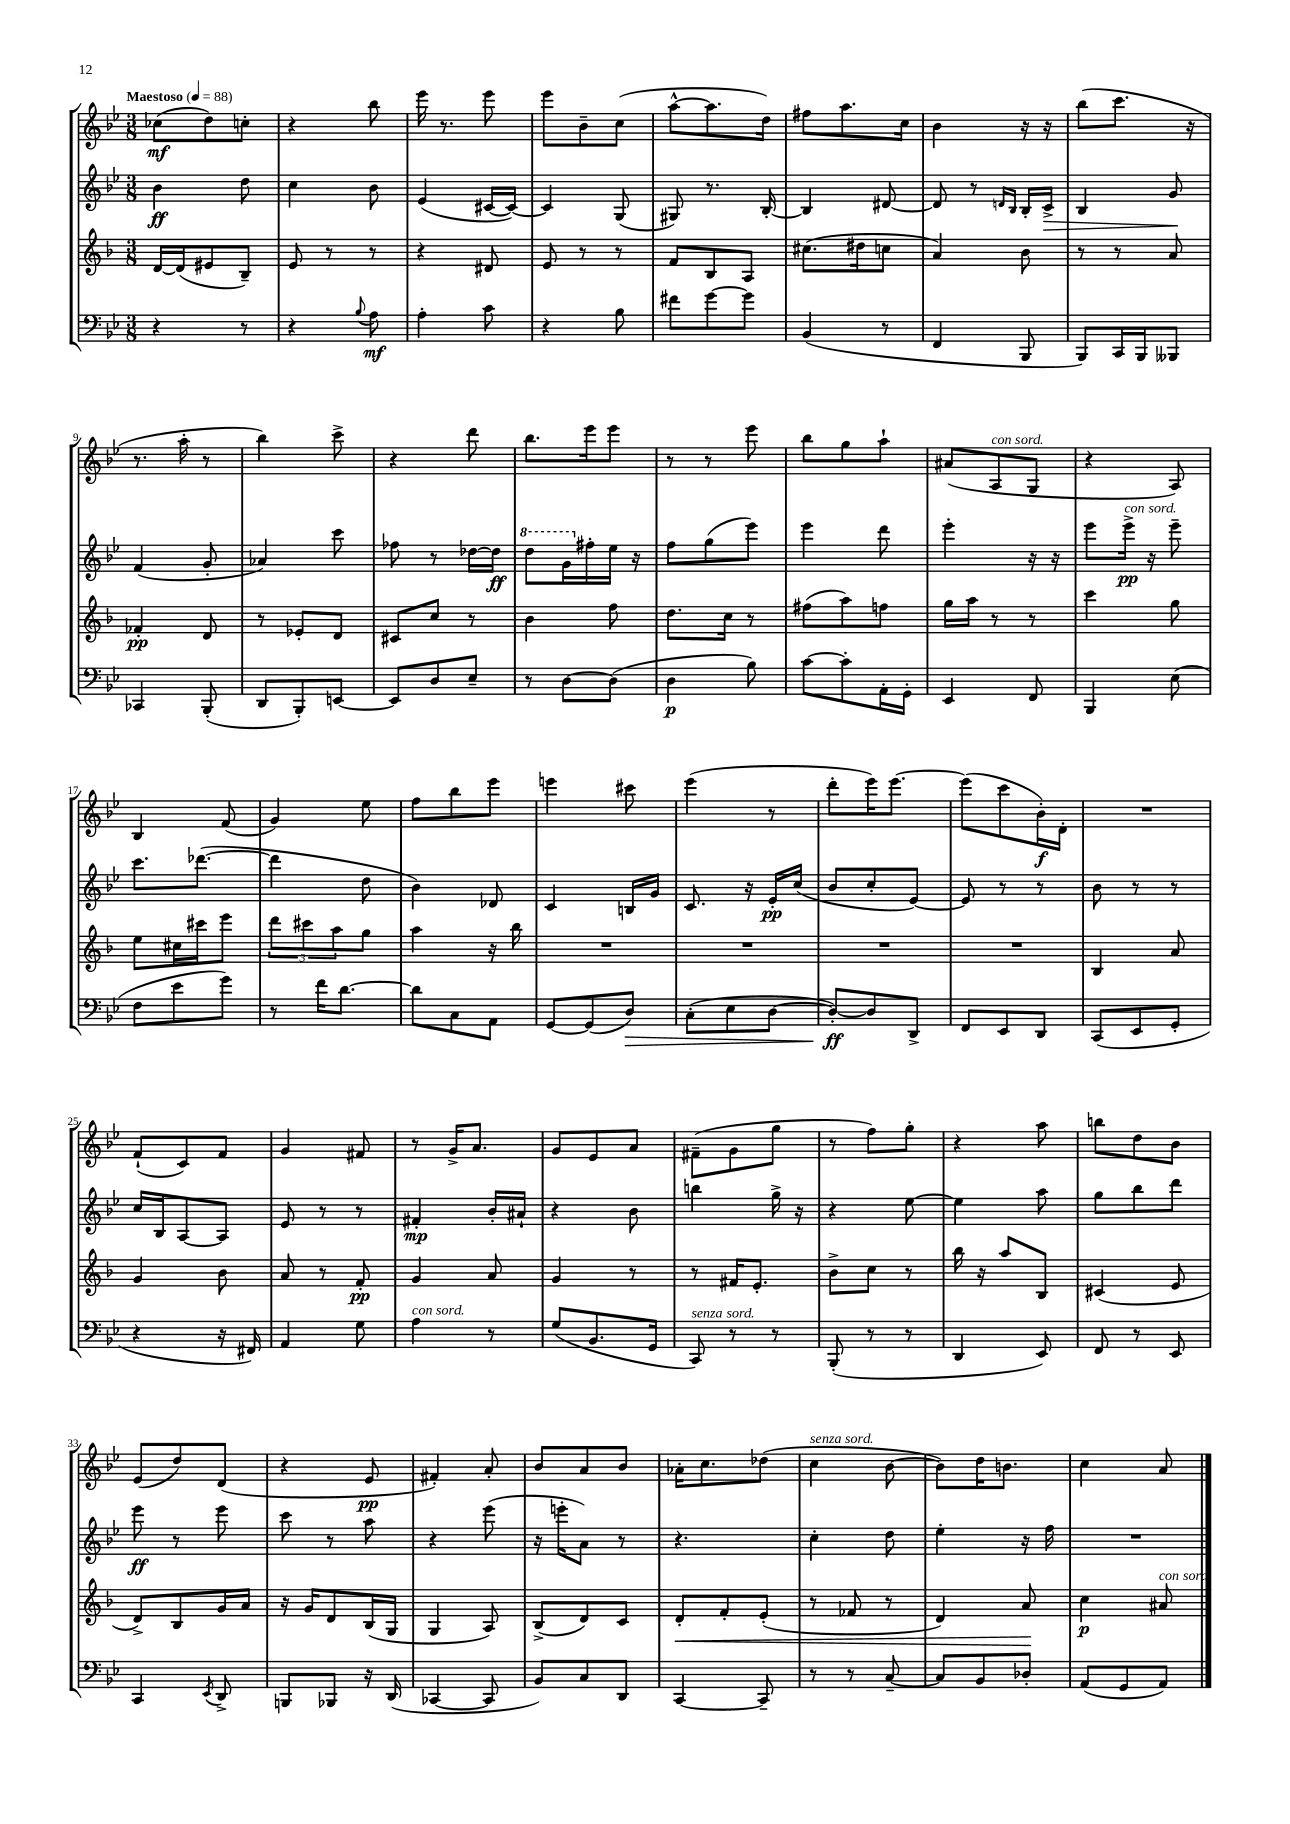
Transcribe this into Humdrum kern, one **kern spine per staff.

**kern	**kern	**kern	**kern
*staff4	*staff3	*staff2	*staff1
*clefF4	*clefG2	*clefG2	*clefG2
*k[b-e-]	*k[b-]	*k[b-e-]	*k[b-e-]
*M3/8	*M3/8	*M3/8	*M3/8
*MM88	*MM88	*MM88	*MM88
4r	[16d	4b-	(8cc-
.	(16d]	.	.
.	8e#	.	8dd)
8r	8B-~)	8dd	8cc'
=	=	=	=
4r	8e	4cc	4r
.	8r	.	.
8qqB-	.	.	.
8A	8r	8b-	8bb-
=	=	=	=
4A'	4r	(4e-	16eee-
.	.	.	8.r
8c	8d#	[16c#	8eee-
.	.	16c#_)	.
=	=	=	=
4r	8e	4c#]	8eee-
.	8r	.	8b-~
8B-	8r	(8G	(8cc
=	=	=	=
8f#	8f	8G#)	[8aa^^
[8g	8B-	8.r	8.aa]
8g]	8A	.	.
.	.	[16B-'	16dd)
=	=	=	=
(4BB-	(8.cc#	4B-]	8ff#
.	.	.	8.aa
.	16dd#	.	.
8r	8cc	[8d#	.
.	.	.	16cc
=	=	=	=
4FF	4a)	8d#]	4b-
.	.	8r	.
.	.	16qqd	.
.	.	16qqB-	.
8BBB-	8b-	16B-'	16r
.	.	16c^	16r
=	=	=	=
8BBB-)	8r	4B-	(8bb-
16CC	8r	.	8.ccc
16BBB-	.	.	.
8BBB--	8a	8g	.
.	.	.	16r
=	=	=	=
4CC-	4f-'	(4f	8.r
.	.	.	16aa'
(8BBB-'	8d	8g'	8r
=	=	=	=
8DD	8r	4a-)	4bb-)
8BBB-')	8e-'	.	.
[8EE	8d	8ccc	8ccc^
=	=	=	=
8EE]	8c#	8ff-	4r
8D	8cc	8r	.
8E-~	8r	[16dd-	8ddd
.	.	16dd-]	.
=	=	=	=
8r	4b-	8ddd	8.bb-
[8D	.	16gg	.
.	.	16ff#'	16eee-
(8D]	8ff	16ee-	8eee-
.	.	16r	.
=	=	=	=
4D	8.dd	8ff	8r
.	.	(8gg	8r
.	16cc	.	.
8B-)	8r	8eee-)	8eee-
=	=	=	=
[8c	(8ff#	4eee-	8bb-
8c']	8aa)	.	8gg
16AA'	8ff	8ddd	8aa`
16GG'	.	.	.
=	=	=	=
4EE-	16gg	4eee-'	(8a#
.	16aa	.	.
.	8r	.	8A
8FF	8r	16r	8G
.	.	16r	.
=	=	=	=
4BBB-	4ccc	8eee-	4r
.	.	16eee-^	.
.	.	16r	.
(8E-	8gg	8eee-~	8A)
=	=	=	=
8F	8ee	8.ccc	4B-
8e-	16cc#	.	.
.	16ccc#	([8.ddd-	.
8g)	8eee	.	(8f
=	=	=	=
8r	12ddd	4ddd-]	4g)
.	12ccc#	.	.
16f	.	.	.
.	12aa	.	.
[8.d	.	.	.
.	8gg	8dd	8ee-
=	=	=	=
8d]	4aa	4b-)	8ff
8C	.	.	8bb-
8AA	16r	8d-	8eee-
.	16bb-	.	.
=	=	=	=
[8GG	4.r	4c	4eee
(8GG]	.	.	.
8D)	.	16B	8ccc#
.	.	16g	.
=	=	=	=
(8C'	4.r	8.c	(4eee-
8E-	.	.	.
.	.	16r	.
[8D	.	16e-'	8r
.	.	(16cc	.
=	=	=	=
8D'_)	4.r	8b-	8ddd'
8D]	.	8cc'	16eee-)
.	.	.	[8.eee-
8DD^	.	[8e-)	.
=	=	=	=
8FF	4.r	8e-]	(8eee-]
8EE-	.	8r	8ccc
8DD	.	8r	16b-')
.	.	.	16d'
=	=	=	=
(8CC	4B-	8b-	4.r
8EE-	.	8r	.
8GG'	8a	8r	.
=	=	=	=
4r	4g	16cc	(8f`
.	.	16B-	.
.	.	[8A	8c)
16r	8b-	8A]	8f
16FF#)	.	.	.
=	=	=	=
4AA	8a	8e-	4g
.	8r	8r	.
8G	8f'	8r	8f#
=	=	=	=
4A	4g	4f#'	8r
.	.	.	16g^
.	.	.	8.a
8r	8a	16b-'	.
.	.	16a#`	.
=	=	=	=
(8G	4g	4r	8g
8.BB-	.	.	8e-
.	8r	8b-	8a
16GG	.	.	.
=	=	=	=
8CC)	8r	4bb	(8f#~
8r	16f#	.	8g
.	8.e'	.	.
8r	.	16gg^	8gg
.	.	16r	.
=	=	=	=
(8BBB-'	8b-^	4r	8r
8r	8cc	.	8ff)
8r	8r	[8ee-	8gg'
=	=	=	=
4DD	16bb-	4ee-]	4r
.	16r	.	.
.	8aa	.	.
8EE-)	8B-	8aa	8aa
=	=	=	=
8FF	(4c#	8gg	8bb
8r	.	8bb-	8dd
8EE-	8e	8ddd	8b-
=	=	=	=
4CC	8d^)	8eee-	(8e-
.	8B-	8r	8dd)
8qEE-	.	.	.
8DD^	16g	8eee-	(8d
.	16a	.	.
=	=	=	=
8BBB	16r	8ccc	4r
.	16g	.	.
8BBB-	8d	8r	.
16r	(16B-	8aa	8e-
(16DD	16G	.	.
=	=	=	=
[4CC-	4G	4r	4f#')
8CC-]	8A)	(8eee-	8a'
=	=	=	=
8BB-)	(8B-^	16r	8b-
.	.	16eee'	.
8C	8d)	8a)	8a
8DD	8c	8r	8b-
=	=	=	=
[4CC	8d'	4.r	16a-'
.	.	.	8.cc
.	8f'	.	.
8CC~]	(8e'	.	(8dd-
=	=	=	=
8r	8r	4cc'	4cc
8r	8f-	.	.
[8C~	8r	8dd	[8b-
=	=	=	=
8C]	4d)	4ee-'	8b-])
8BB-	.	.	16dd
.	.	.	8.b
8D-'	8a	16r	.
.	.	16ff	.
=	=	=	=
(8AA	4cc	4.r	4cc
8GG	.	.	.
8AA)	8a#	.	8a
==	==	==	==
*-	*-	*-	*-
